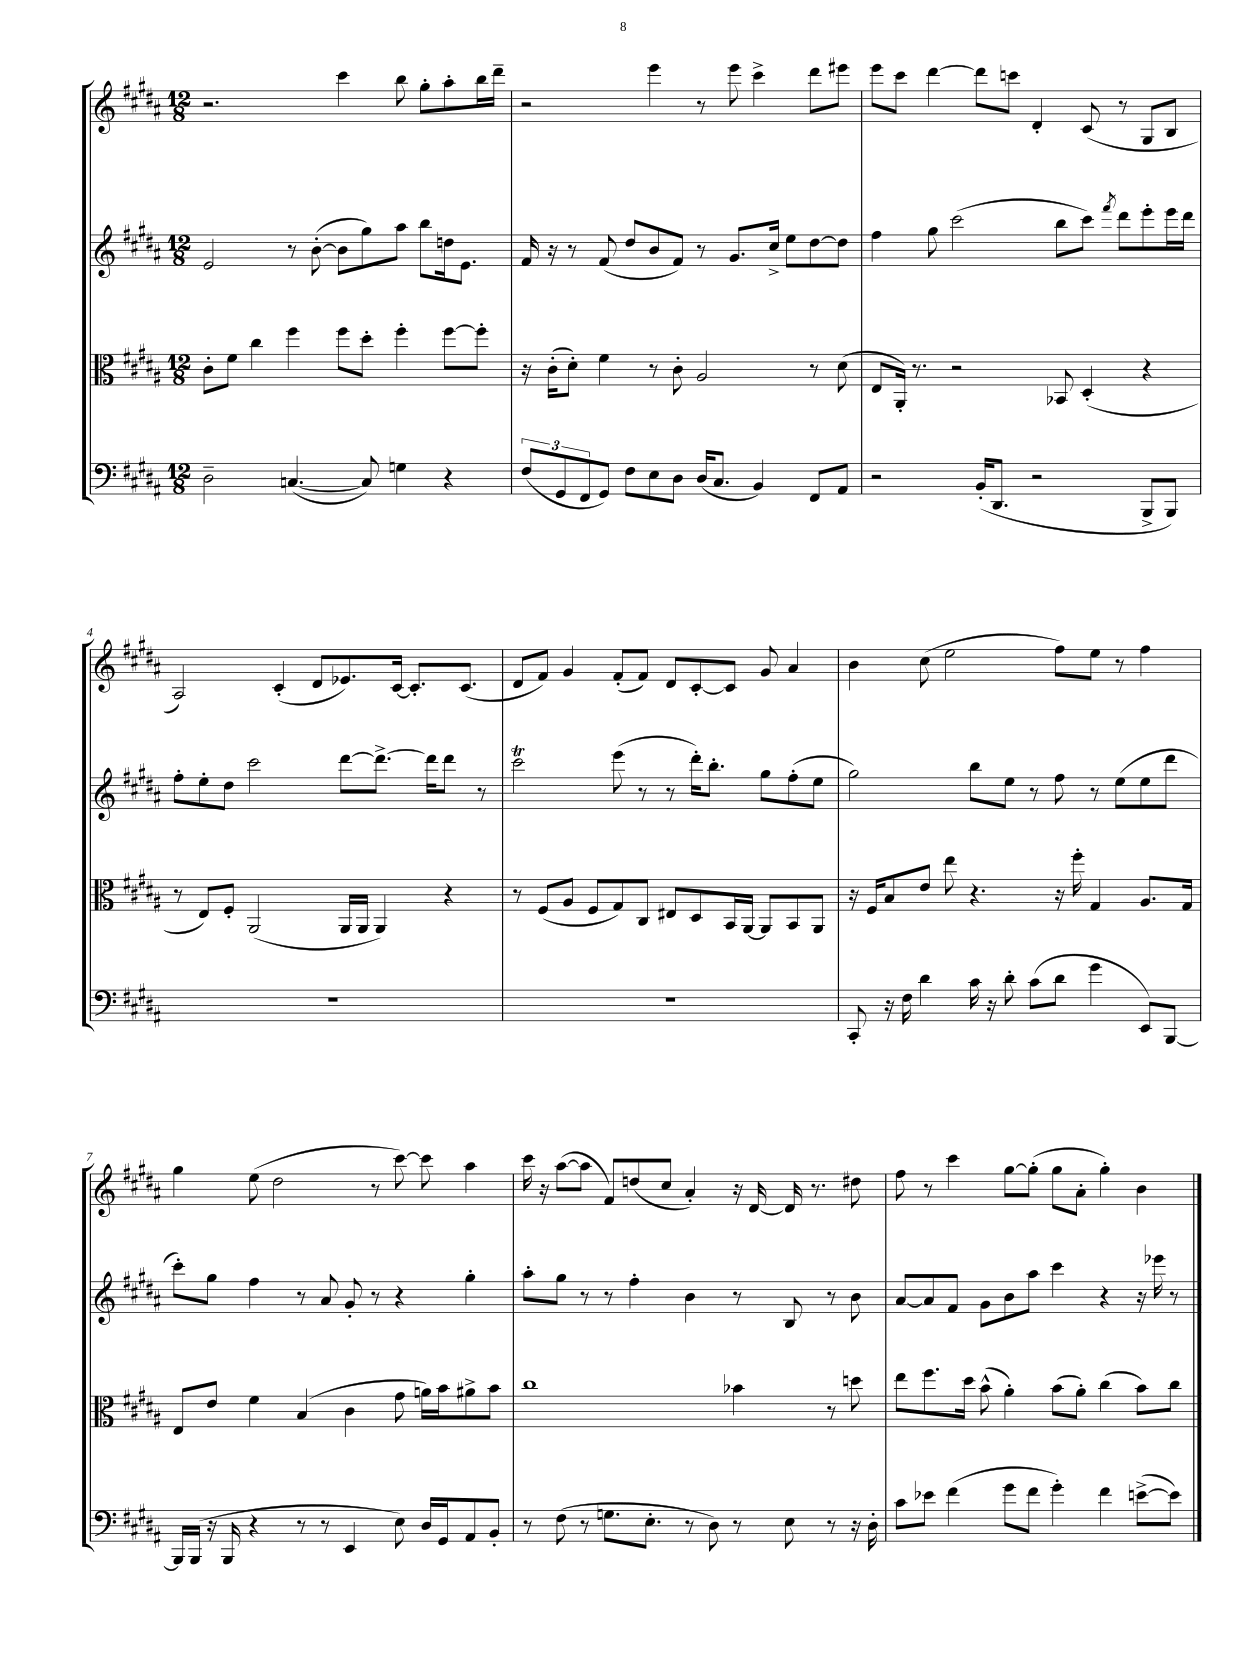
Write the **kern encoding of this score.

**kern	**kern	**kern	**kern
*staff4	*staff3	*staff2	*staff1
*clefF4	*clefC3	*clefG2	*clefG2
*k[f#c#g#d#a#]	*k[f#c#g#d#a#]	*k[f#c#g#d#a#]	*k[f#c#g#d#a#]
*M12/8	*M12/8	*M12/8	*M12/8
2D#~	8c#'	2e	2.r
.	8f#	.	.
.	4cc#	.	.
([4.C	4ff#	8r	.
.	.	([8b'	.
.	8ff#	8b]	4ccc#
8C])	8dd#'	8gg#)	.
4G	4ff#'	8aa#	8bb
.	.	8bb	8gg#'
4r	[8ff#	16dd	8aa#'
.	.	8.e	.
.	8ff#']	.	16bb
.	.	.	16ddd#~
=	=	=	=
(12F#	16r	16f#	2r
.	(16c#'	16r	.
12GG#	.	.	.
.	8d#')	8r	.
12FF#	.	.	.
8GG#)	4f#	(8f#	.
8F#	.	8dd#	.
8E	8r	8b	4eee
8D#	8c#'	8f#)	.
(16D#	2A#	8r	8r
8.C#	.	.	.
.	.	8.g#	8eee
4BB)	.	.	4ccc#^
.	.	16cc#^	.
.	.	8ee	.
8FF#	8r	[8dd#	8ddd#
8AA#	(8d#	8dd#]	8eee#
=	=	=	=
2r	8E	4ff#	8eee
.	16AA#')	.	8ccc#
.	8.r	.	.
.	.	8gg#	[4ddd#
.	2r	(2ccc#	.
(16BB'	.	.	8ddd#]
8.DD#	.	.	.
.	.	.	8ccc
2r	.	.	4d#'
.	8BB-	8bb	.
.	(4D#'	8ccc#)	(8c#
.	.	8qfff#	.
.	.	8ddd#	8r
8BBB^	4r	8eee'	8G#
8BBB)	.	16eee	8B
.	.	16ddd#	.
=	=	=	=
1.r	8r	8ff#'	2A#)
.	8E)	8ee'	.
.	8F#'	8dd#	.
.	(2AA#	2ccc#	.
.	.	.	(4c#'
.	.	.	8d#
.	16AA#	[8ddd#	8.e-)
.	16AA#	.	.
.	4AA#)	8.ddd#^_	.
.	.	.	[16c#
.	.	.	8.c#']
.	.	16ddd#]	.
.	4r	8ddd#	.
.	.	.	(8.c#
.	.	8r	.
=	=	=	=
1.r	8r	2ccc#	8d#
.	(8F#	.	8f#)
.	8A#	.	4g#
.	8F#	.	.
.	8G#)	(8eee	(8f#'
.	8C#	8r	8f#)
.	8E#	8r	8d#
.	8D#	16ddd#')	[8c#'
.	.	8.bb'	.
.	16BB	.	8c#]
.	[16AA#	.	.
.	8AA#]	8gg#	8g#
.	8BB	(8ff#'	4a#
.	8AA#	8ee	.
=	=	=	=
8CC#'	16r	2gg#)	4b
.	16F#	.	.
16r	8B	.	.
16F#	.	.	.
4d#	8e	.	(8cc#
.	8ee	.	2ee
16c#	4.r	8bb	.
16r	.	.	.
8d#'	.	8ee	.
(8c#	.	8r	.
8d#	16r	8ff#	8ff#)
.	16ff#'	.	.
4g#	4G#	8r	8ee
.	.	(8ee	8r
8EE)	8.A#	8ee	4ff#
[8BBB	.	8ddd#	.
.	16G#	.	.
=	=	=	=
16BBB]	8E	8ccc#')	4gg#
(16BBB	.	.	.
16r	8e	8gg#	.
16BBB	.	.	.
4r	4f#	4ff#	(8ee
.	.	.	2dd#
8r	(4B	8r	.
8r	.	8a#	.
4EE	4c#	8g#'	.
.	.	8r	8r
8E)	8g#	4r	[8ccc#)
16D#	16a)	.	8ccc#]
16GG#	16b	.	.
8AA#	8a#^	4gg#'	4aa#
8BB'	8b	.	.
=	=	=	=
8r	1cc#	8aa#'	16ccc#
.	.	.	16r
(8F#	.	8gg#	([8aa#
8r	.	8r	8aa#]
8.G	.	8r	8f#)
.	.	4ff#'	(8dd
8.E'	.	.	.
.	.	.	8cc#
8r	.	4b	4a#')
8D#)	.	.	.
8r	4b-	8r	16r
.	.	.	[16d#
8E	.	8B	16d#]
.	.	.	8.r
8r	8r	8r	.
16r	8dd	8b	8dd#
16D#'	.	.	.
=	=	=	=
8c#	8ee	[8a#	8ff#
8e-	8.ff#	8a#]	8r
(4f#	.	8f#	4ccc#
.	16dd#	.	.
.	(8b^^	8g#	.
8g#	4a#')	8b	[8gg#
8f#	.	8aa#	(8gg#']
4g#')	(8b	4ccc#	8gg#
.	8a#')	.	8a#'
4f#	(4cc#	4r	4gg#')
([8e^	8b)	16r	4b
.	.	16eee-	.
8e])	8cc#	8r	.
==	==	==	==
*-	*-	*-	*-
